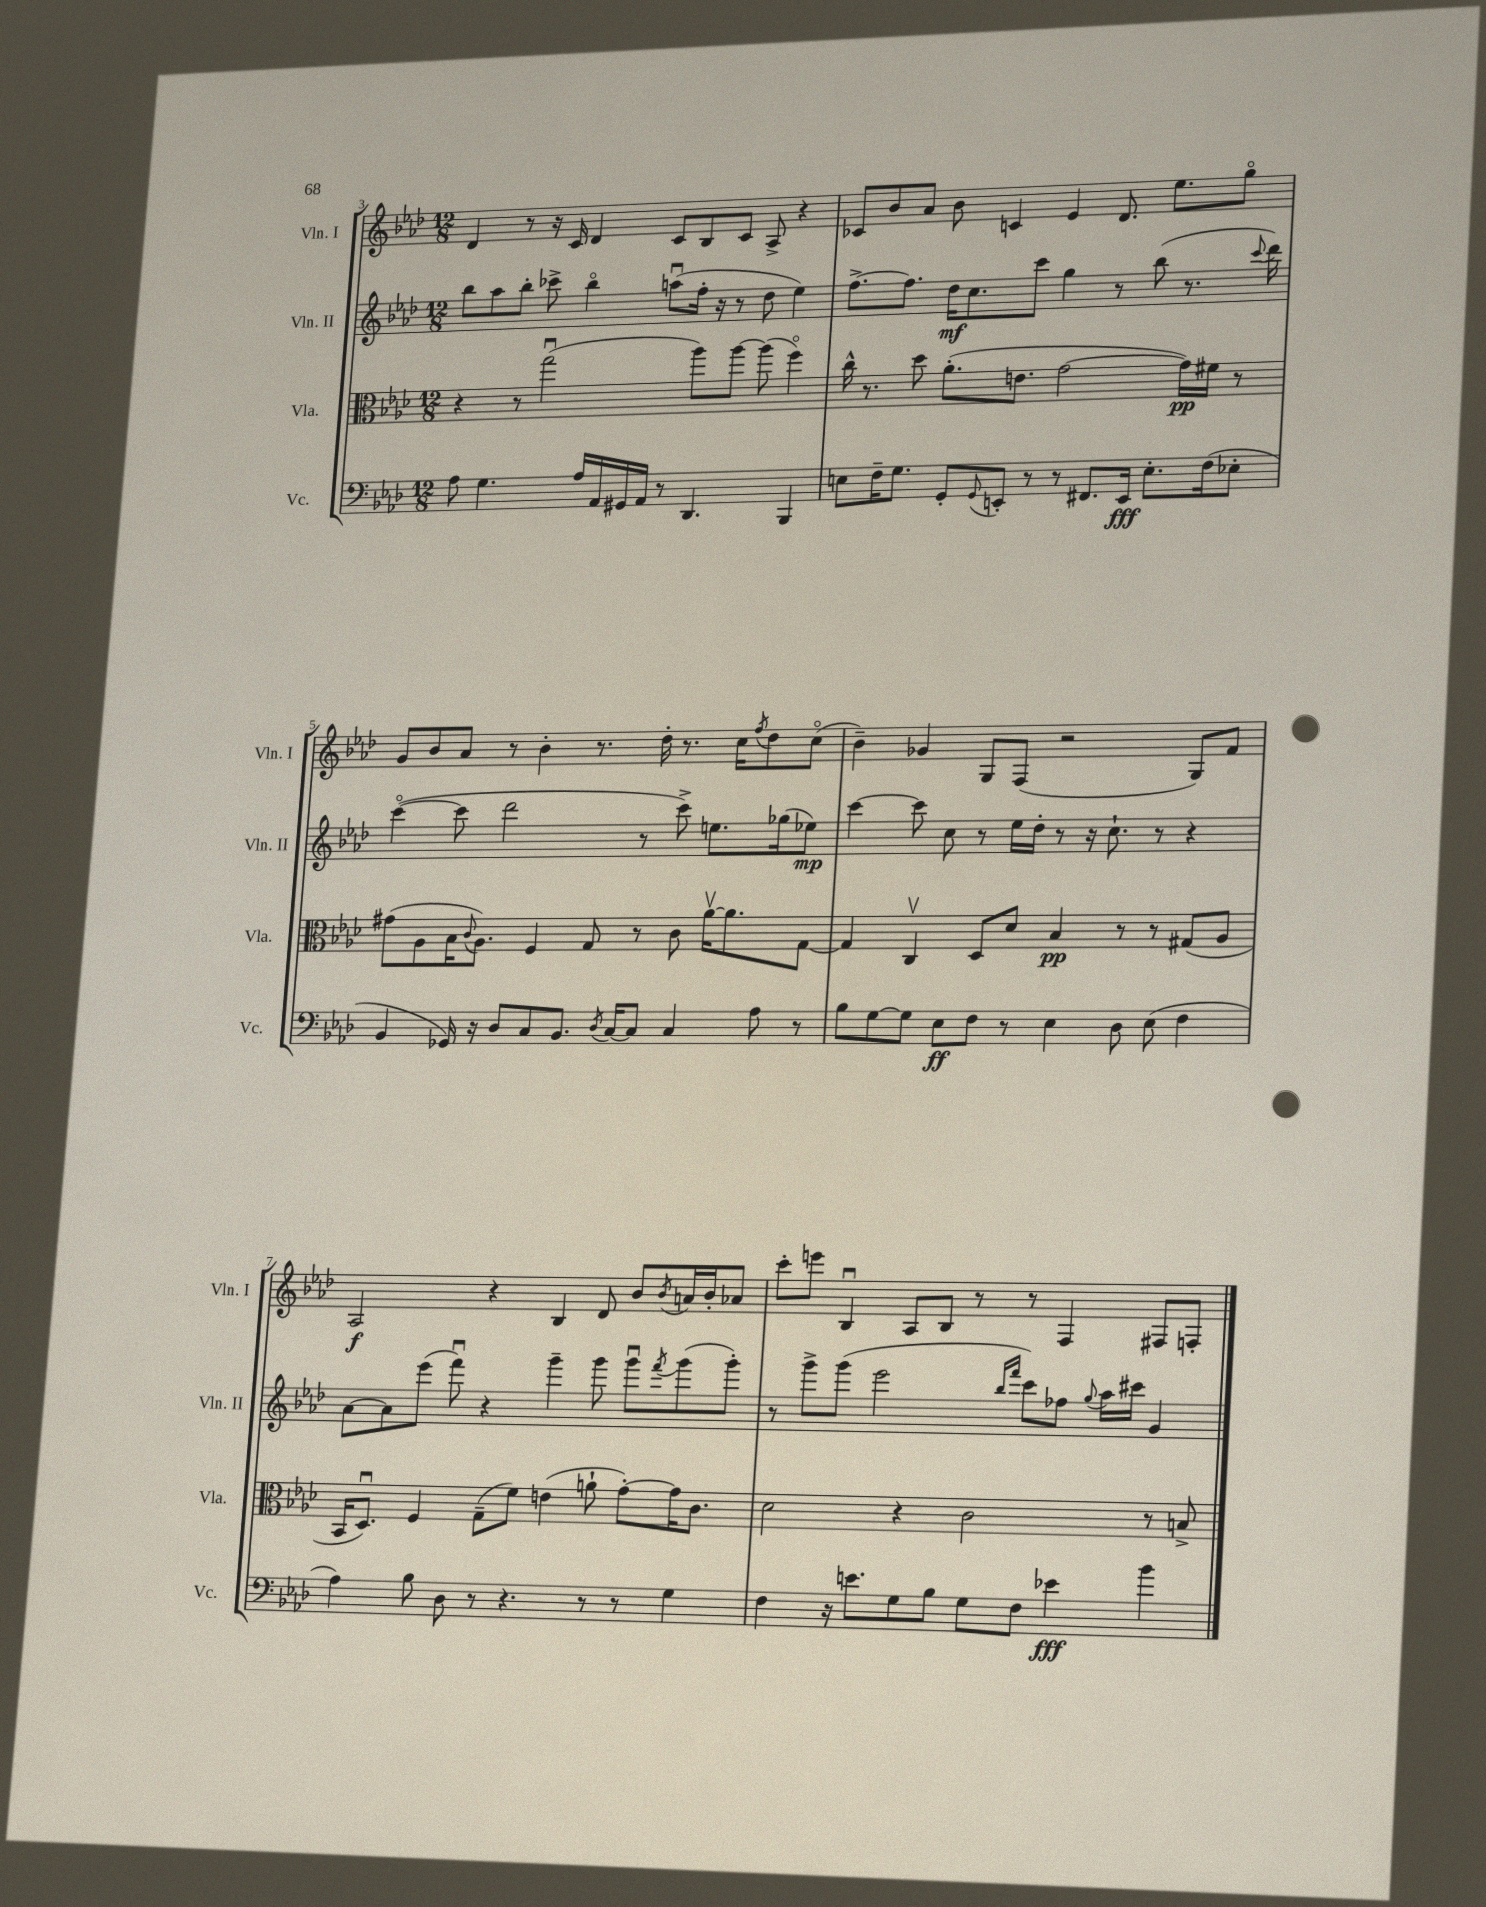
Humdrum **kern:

**kern	**kern	**kern	**kern
*staff4	*staff3	*staff2	*staff1
*clefF4	*clefC3	*clefG2	*clefG2
*k[b-e-a-d-]	*k[b-e-a-d-]	*k[b-e-a-d-]	*k[b-e-a-d-]
*M12/8	*M12/8	*M12/8	*M12/8
8A-\	4r	8bb-\L	4d-/
4.G\	.	8aa-\	.
.	8r	8bb-'\J	8r
.	(2ggu\	8ccc-^\	16r
.	.	.	16c/
16A-/LL	.	4bb-o\	4d-/
16AA-/	.	.	.
16GG#/	.	.	.
16AA-/JJ	.	.	.
8r	.	(8aau\L	8c/L
4.DD-/	8aa-\L)	16ff'\Jk	8B-/
.	.	16r	.
.	[8aa-\J	8r	8c/J
.	(8aa-\]	8dd-\	8A-^/
4BBB-/	4ffo\)	4ee-\)	4r
=	=	=	=
8E\L	16cc^^\	[8.ff^\L	8c-/L
.	8.r	.	.
16F~\K	.	.	8b-/
8.G\J	.	8.ff\]J	.
.	8dd-\	.	8a-/J
8GG'/L	(8.a-'\L	16dd-\LK	8b-\
.	.	8.cc\	.
8qqGG/	.	.	.
8EE'/J	.	.	4c/
.	8.e\J	.	.
8r	.	8ccc\J	.
8r	[2g\	4gg\	4e-/
8.FF#/L	.	.	.
.	.	8r	8.d-/
16EE/Jk	.	.	.
8.E'\L	.	(8bb-\	.
.	.	.	8.ee-\L
.	16g\]LL)	8.r	.
(16F\k	16f#\JJ	.	.
8E-'\J	8r	.	8ggo\J
.	.	8qqccc/	.
.	.	16ddd-\)	.
=	=	=	=
4BB-/	(8g#\L	([4ccco\	8g/L
.	8A-\	.	8b-/
16GG-/)	16B-\K	8ccc\]	8a-/J
.	8qqc/	.	.
16r	8.A-\J)	.	.
8D-/L	.	2ddd-\	8r
8C/	4F/	.	4b-'\
8.BB-/J	.	.	.
.	8G/	.	8.r
8qD-/	.	.	.
[16C/LK	.	.	.
8C/]J	8r	8r	.
.	.	.	16dd-'\
4C/	8c\	8ccc^\)	8.r
.	[16a-v\LK	8.ee\L	.
.	8.a-\]	.	16cc\LK
.	.	.	8qff/
8A-\	.	.	8dd-\
.	.	(16gg-\k	.
8r	[8G\J	8ee-\J)	(8cco\J
=	=	=	=
8B-\L	4G/]	[4ccc\	4b-~\)
[8G\	.	.	.
8G\]J	4Cv/	8ccc\]	4g-/
8E-\L	.	8cc\	.
8F\J	8D-/L	8r	8G/L
8r	8d-/J	16ee-\LL	(8F/J
.	.	16dd-'\JJ	.
4E-\	4B-/	8r	2r
.	.	16r	.
.	.	8.cc`\	.
8D-\	8r	.	.
(8E-\	8r	8r	.
4F\	(8G#/L	4r	8G/L)
.	8A-/J	.	8f/J
=	=	=	=
4A-\)	16BB-/LK	[8a-\L	2A-/
.	8.D-u/J)	.	.
.	.	8a-\]	.
8B-\	4F/	(8eee-\J	.
8D-\	.	8fffu\)	.
8r	(8G~\L	4r	4r
4.r	8f\J)	.	.
.	(4e\	4ggg~\	4B-/
8r	8a`\	8ggg\	8d-/
8r	[8g'\L)	8gggu\L	8b-/L
.	.	8qfff/	8qb-/
4G\	16g\]K	(8ggg\	16a/L
.	8.c\J	.	16b-'/J
.	.	8ggg'\J)	8a-/J
=	=	=	=
4F\	2d-\	8r	8ccc'\L
.	.	8ggg^\L	8eee\J
16r	.	(8ggg\J	4B-u/
8.e\L	.	.	.
.	.	2eee-\	.
8G\	4r	.	8A-/L
8B-\J	.	.	8B-/J
8G\L	2c\	.	8r
.	.	16qqbb-/LL	.
.	.	16qqfff/JJ	.
8F\J	.	8ccc\L)	8r
4e-\	.	8ff-\J	4F/
.	.	8qqgg/	.
.	.	16aa-\LL	.
.	.	16ccc#\JJ	.
4b-\	8r	4g/	8F#/L
.	8B^/	.	8F'/J
==	==	==	==
*-	*-	*-	*-
